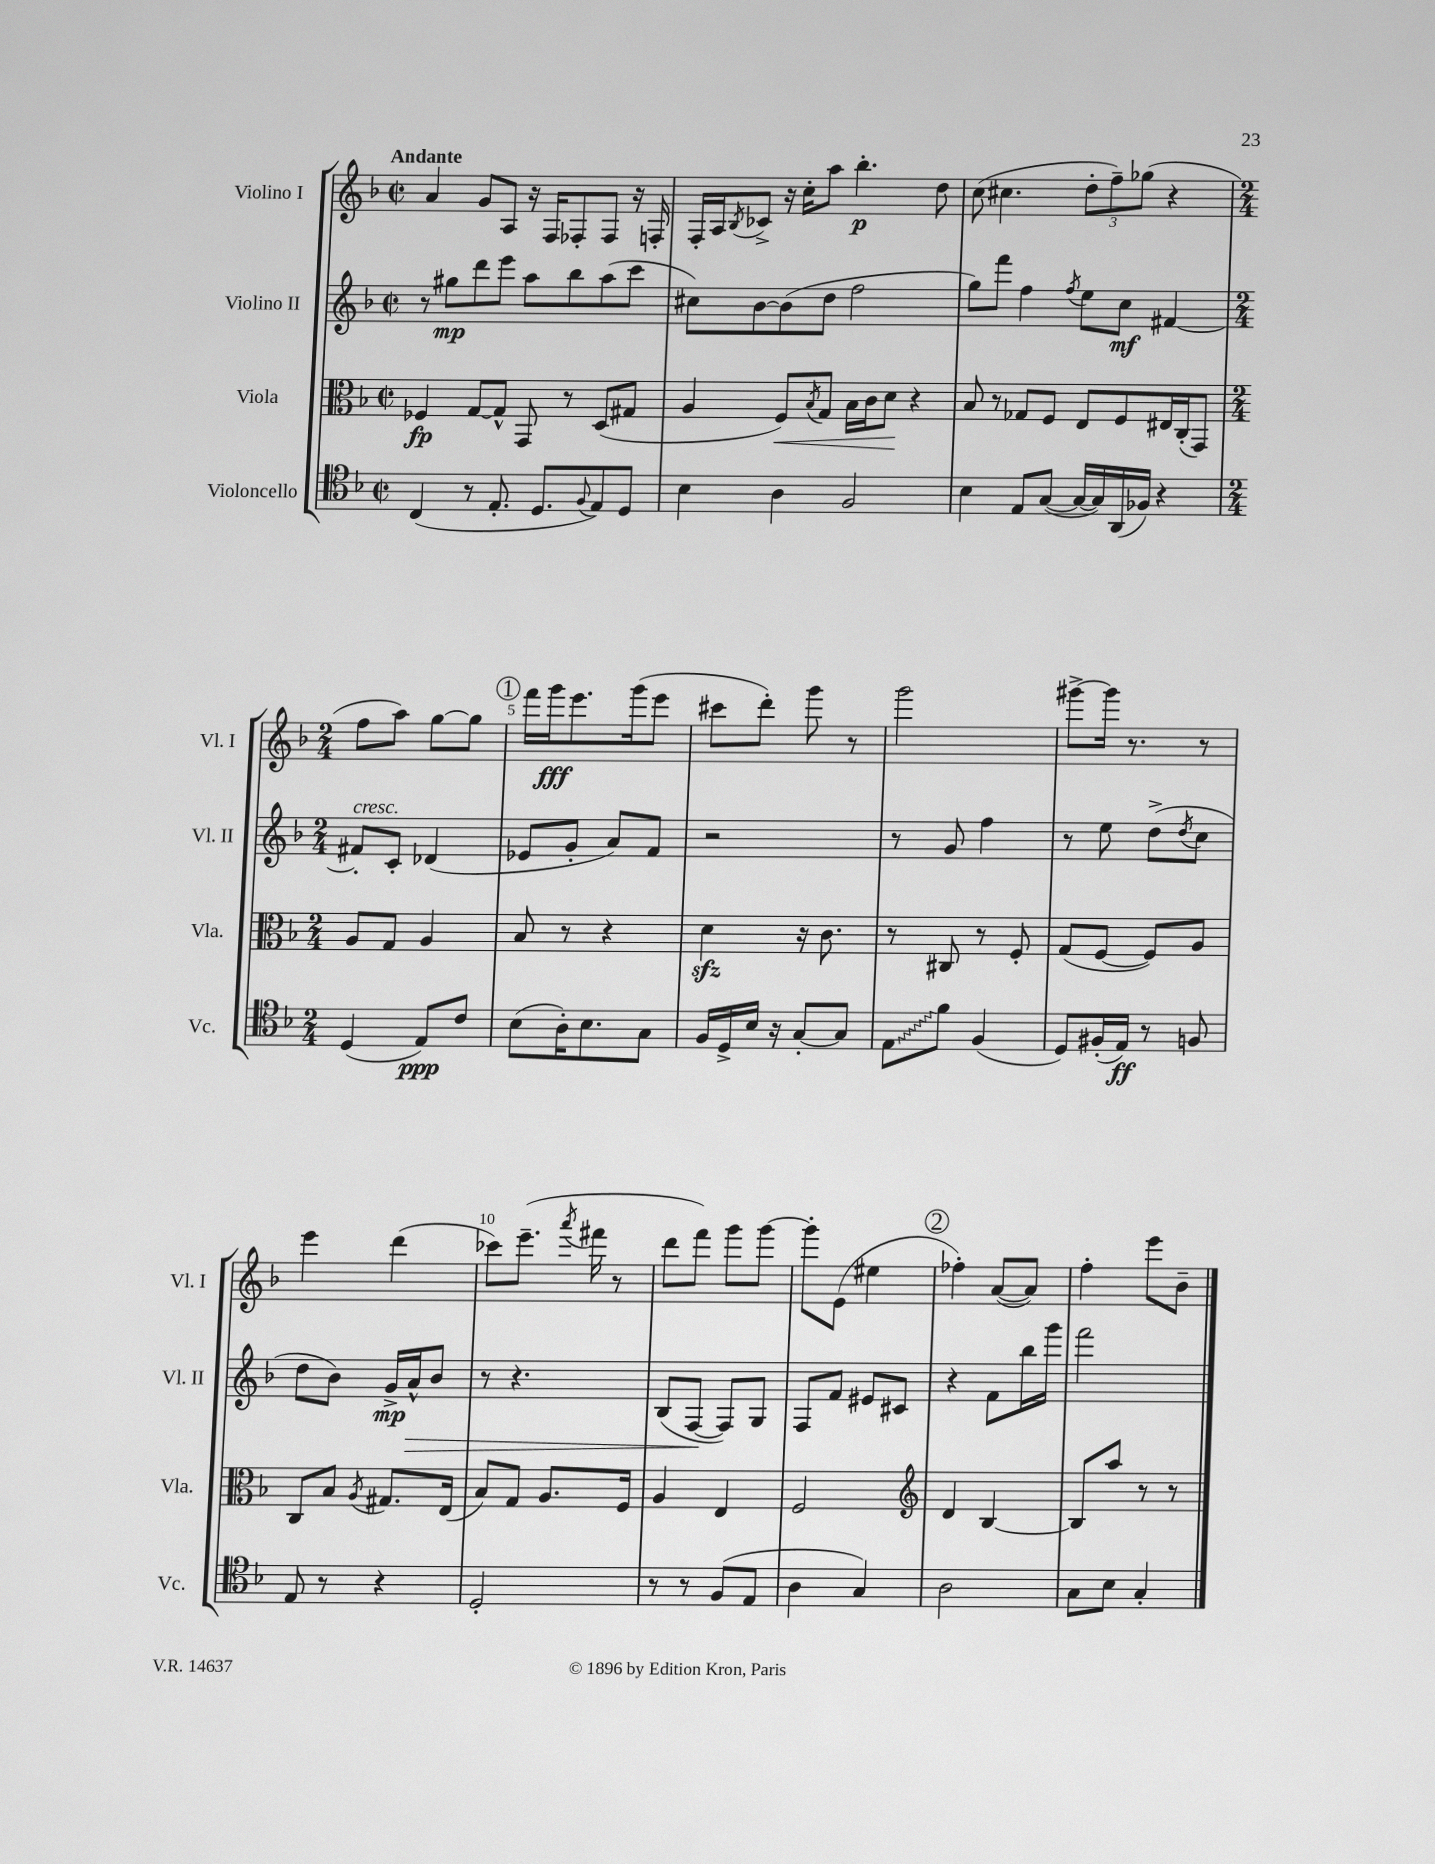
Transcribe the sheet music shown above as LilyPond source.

<<
\new StaffGroup <<
\new Staff = "s0" \with { instrumentName = "Violino I" shortInstrumentName = "Vl. I" } {
    \clef treble \key f \major \defaultTimeSignature \time 2/2 \tempo "Andante"
    a'4 g'8 a8 r16 f16 fes8-. fes8 r16 f16-. |
    f16-. a16 \acciaccatura { bes8 } ces'8-> r16 c''16-. a''8 bes''4.-.\p d''8 |
    c''8( cis''4. \tuplet 3/2 { d''8-. f''8--) ges''8( } r4 |
    \numericTimeSignature \time 2/4 f''8 a''8) g''8~ g''8 |
    \mark \markup { \circle "1" } f'''16 g'''16\fff e'''8. g'''16( e'''8 |
    cis'''8 d'''8-.) g'''8 r8 |
    g'''2 |
    gis'''8~-> gis'''16 r8. r8 |
    e'''4 d'''4( |
    ces'''8) e'''8.--( \acciaccatura { a'''8 } fis'''16 r8 |
    d'''8 f'''8) g'''8 g'''8~ |
    g'''8-. e'8( eis''4 |
    \mark \markup { \circle "2" } fes''4-.) a'8~( a'8) |
    f''4-. e'''8 bes'8-- \bar "|." |
}
\new Staff = "s1" \with { instrumentName = "Violino II" shortInstrumentName = "Vl. II" } {
    \clef treble \key f \major \defaultTimeSignature \time 2/2
    r8 gis''8\mp d'''8 e'''8 a''8 bes''8 a''8( c'''8 |
    cis''8) bes'8~ bes'8( d''8 f''2 |
    g''8) f'''8 f''4 \acciaccatura { f''8 } e''8 c''8\mf fis'4~ |
    \numericTimeSignature \time 2/4 fis'8-.^\markup { \italic "cresc." } c'8-. des'4( |
    \mark \markup { \circle "1" } ees'8 g'8-. a'8) f'8 |
    r2 |
    r8 g'8 f''4 |
    r8 e''8 d''8->( \acciaccatura { d''8 } c''8 |
    d''8 bes'8) g'16->\mp a'16-^\> bes'8 |
    r8 r4. |
    bes8( f8~\! f8) g8 |
    f8 f'8 eis'8 cis'8 |
    \mark \markup { \circle "2" } r4 f'8 bes''16 g'''16 |
    f'''2 \bar "|." |
}
\new Staff = "s2" \with { instrumentName = "Viola" shortInstrumentName = "Vla." } {
    \clef alto \key f \major \defaultTimeSignature \time 2/2
    fes4\fp g8~ g8-^ g,8 r8 d8( gis8 |
    a4 f8\<) \acciaccatura { bes8 } g8 bes16 c'16 d'8\! r4 |
    bes8 r8 ges8 f8 e8 f8 eis16 c16-.( g,8) |
    \numericTimeSignature \time 2/4 a8 g8 a4 |
    \mark \markup { \circle "1" } bes8 r8 r4 |
    d'4\sfz r16 c'8. |
    r8 cis8 r8 f8-. |
    g8( f8~ f8) a8 |
    c8 bes8 \acciaccatura { a8 } gis8. e16( |
    bes8) g8 a8. f16 |
    a4 e4 |
    f2 |
    \mark \markup { \circle "2" } \clef treble d'4 bes4~ |
    bes8 a''8 r8 r8 \bar "|." |
}
\new Staff = "s3" \with { instrumentName = "Violoncello" shortInstrumentName = "Vc." } {
    \clef tenor \key f \major \defaultTimeSignature \time 2/2
    c4( r8 e8.-. d8. \appoggiatura { f8 } e8) d8 |
    bes4 a4 f2 |
    bes4 e8 g8~( g16~ g16) a,16( fes16) r4 |
    \numericTimeSignature \time 2/4 d4( e8\ppp) c'8 |
    \mark \markup { \circle "1" } bes8( a16-.) bes8. g8 |
    f16 d16-> bes16 r16 g8~-. g8 |
    \once \override Glissando.style = #'zigzag e8\glissando f'8 f4( |
    d8) fis16-.( e16\ff) r8 f8 |
    e8 r8 r4 |
    d2-. |
    r8 r8 f8( e8 |
    a4 g4) |
    \mark \markup { \circle "2" } a2 |
    g8 bes8 g4-. \bar "|." |
}
>>
>>
\layout { \context { \Score \override BarNumber.break-visibility = ##(#f #t #t) barNumberVisibility = #(every-nth-bar-number-visible 5) } }
